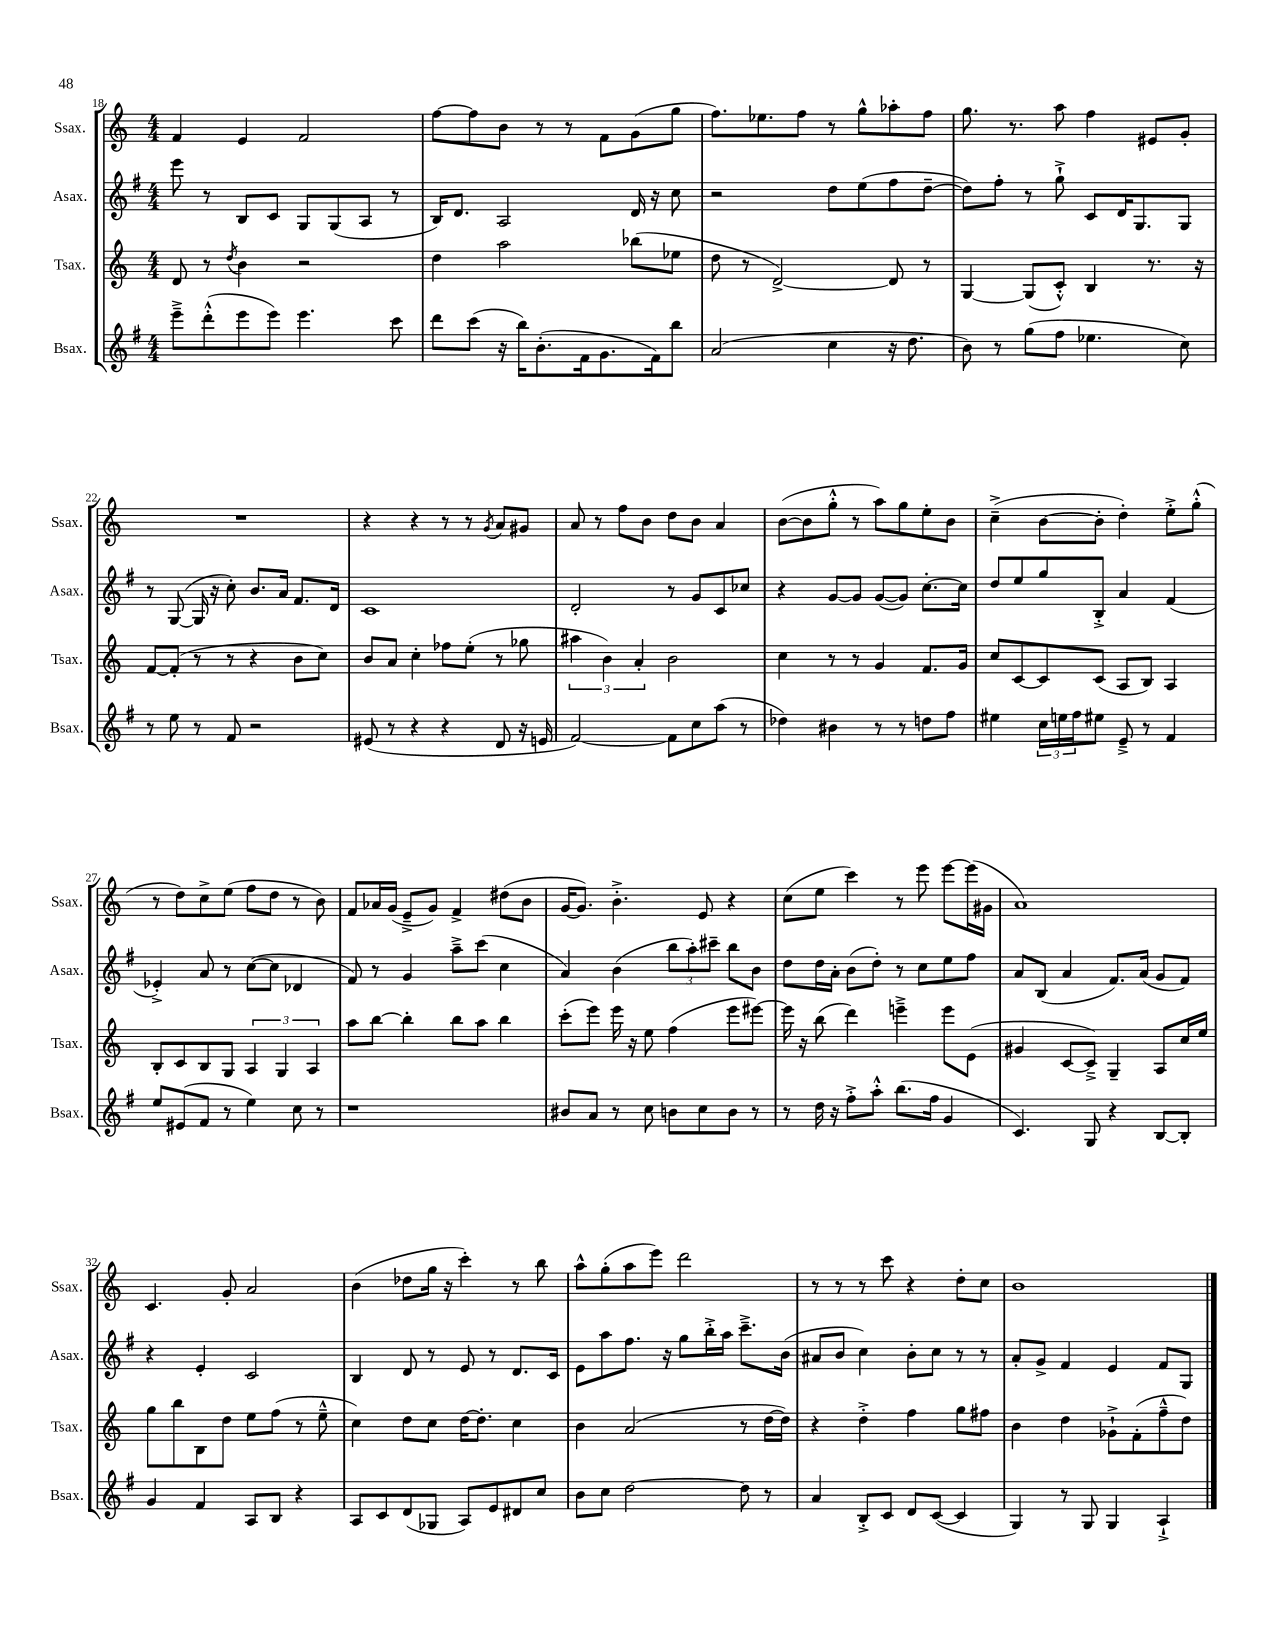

**kern	**kern	**kern	**kern
*staff4	*staff3	*staff2	*staff1
*clefG2	*clefG2	*clefG2	*clefG2
*k[f#]	*k[]	*k[f#]	*k[]
*M4/4	*M4/4	*M4/4	*M4/4
8eee~^	8d	8eee	4f
(8ddd'^^	8r	8r	.
.	8qdd	.	.
8eee	4b	8B	4e
8eee)	.	8c	.
4.eee	2r	8G	2f
.	.	(8G	.
.	.	8A	.
8ccc	.	8r	.
=	=	=	=
8ddd	4dd	16B)	[8ff
.	.	8.d	.
(8ccc	.	.	8ff]
16r	2aa	2A	8b
16bb)	.	.	.
(8.b'	.	.	8r
.	.	.	8r
16f#	.	.	.
8.g	.	.	8f
.	(8bb-	16d	(8g
16f#)	.	16r	.
8bb	8ee-	8cc	8gg
=	=	=	=
(2a	8dd	2r	8.ff)
.	8r	.	.
.	.	.	8.ee-
.	[2d^)	.	.
.	.	.	8ff
4cc	.	8dd	8r
.	.	(8ee	8gg^^
16r	8d]	8ff#	8aa-'
8.dd	.	.	.
.	8r	[8dd~	8ff
=	=	=	=
8b)	[4G	8dd])	8.gg
8r	.	8ff#'	.
.	.	.	8.r
(8gg	(8G]	8r	.
8ff#	8c'^^)	8gg`^	8aa
4.ee-	4B	8c	4ff
.	.	16d	.
.	.	8.G	.
.	8.r	.	8e#
8cc)	.	8G	8g'
.	16r	.	.
=	=	=	=
8r	[8f	8r	1r
8ee	(8f']	([8G	.
8r	8r	16G]	.
.	.	16r	.
8f#	8r	8cc')	.
2r	4r	8.b	.
.	.	16a	.
.	8b	8.f#	.
.	8cc)	.	.
.	.	16d	.
=	=	=	=
(8e#	8b	1c	4r
8r	8a	.	.
4r	4cc'	.	4r
4r	8ff-	.	8r
.	(8ee'	.	8r
.	.	.	8qg
8d	8r	.	8a
16r	8gg-	.	8g#
16e	.	.	.
=	=	=	=
[2f#)	6aa#	2d'	8a
.	.	.	8r
.	6b)	.	.
.	.	.	8ff
.	6a'	.	.
.	.	.	8b
8f#]	2b	8r	8dd
8cc	.	8g	8b
(8aa	.	8c	4a
8r	.	8cc-	.
=	=	=	=
4dd-)	4cc	4r	([8b
.	.	.	8b]
4b#	8r	[8g	8gg'^^
.	8r	8g]	8r
8r	4g	([8g	8aa)
8r	.	8g])	8gg
8dd	8.f	[8.cc'	8ee'
8ff#	.	.	8b
.	16g	16cc]	.
=	=	=	=
4ee#	8cc	8dd	(4cc~^
.	[8c	8ee	.
24cc	8c]	8gg	[8b
24ee	.	.	.
24ff#	.	.	.
8ee#	(8c	8B'^	8b']
8e~^	8A	4a	4dd')
8r	8B)	.	.
4f#	4A	(4f#	8ee'^
.	.	.	(8gg'^^
=	=	=	=
8ee	8B'	4e-'^)	8r
(8e#	8c	.	8dd)
8f#	8B	8a	8cc^
8r	8G	8r	(8ee
4ee)	6A	([8cc	8ff
.	.	8cc]	8dd
.	6G	.	.
8cc	.	4d-	8r
.	6A	.	.
8r	.	.	8b)
=	=	=	=
1r	8aa	8f#)	8f
.	[8bb	8r	16a-
.	.	.	(16g
.	4bb']	4g	8e~^
.	.	.	8g)
.	8bb	8aa~^	4f^
.	8aa	(8ccc	.
.	4bb	4cc	(8dd#
.	.	.	8b
=	=	=	=
8b#	(8ccc'	4a)	[16g
.	.	.	8.g])
8a	8eee)	.	.
8r	16eee	(4b	4.b'^
.	16r	.	.
8cc	8ee	.	.
8b	(4ff	12bb	.
.	.	12aa')	.
8cc	.	.	8e
.	.	12ccc#~	.
8b	8eee	8bb	4r
8r	[8eee#)	8b	.
=	=	=	=
8r	16eee#]	8dd	(8cc
.	16r	.	.
16dd	(8bb	16dd	8ee
16r	.	16a'	.
8ff#'^	4ddd)	(8b	4ccc)
8aa'^^	.	8dd')	.
(8.bb	4eee~^	8r	8r
.	.	8cc	8eee
16ff#	.	.	.
4g	8eee	8ee	[8eee
.	(8e	8ff#	(16eee]
.	.	.	16g#
=	=	=	=
4.c)	4g#	8a	1a)
.	.	(8B	.
.	[8c	4a	.
8G	8c~^])	.	.
4r	4G~	8.f#)	.
.	.	(16a	.
[8B	8A	8g	.
8B']	16cc	8f#)	.
.	16ee	.	.
=	=	=	=
4g	8gg	4r	4.c
.	8bb	.	.
4f#	8B	4e'	.
.	8dd	.	8g'
8A	8ee	2c	2a
8B	(8ff	.	.
4r	8r	.	.
.	8ee~^^	.	.
=	=	=	=
8A	4cc)	4B	(4b
8c	.	.	.
(8d	8dd	8d	8dd-
8G-	8cc	8r	16gg
.	.	.	16r
8A)	[16dd	8e	4ccc')
.	8.dd']	.	.
8e	.	8r	.
8d#	4cc	8.d	8r
8cc	.	.	8bb
.	.	16c	.
=	=	=	=
8b	4b	8e	8aa^^
8cc	.	8aa	(8gg'
[2dd	(2a	8.ff#	8aa
.	.	.	8eee)
.	.	16r	.
.	.	8gg	2ddd
.	.	16bb'^	.
.	.	16aa	.
8dd]	8r	8.ccc~^	.
8r	[16dd	.	.
.	16dd])	(16b	.
=	=	=	=
4a	4r	8a#	8r
.	.	8b	8r
8B'^	4dd'^	4cc)	8r
8c	.	.	8ccc
8d	4ff	8b'	4r
([8c	.	8cc	.
4c]	8gg	8r	8dd'
.	8ff#	8r	8cc
=	=	=	=
4G)	4b	8a'	1b
.	.	8g^	.
8r	4dd	4f#	.
8G	.	.	.
4G	8g-`^	4e	.
.	(8f'	.	.
4A`^	8ff~^^	8f#	.
.	8dd)	8G	.
==	==	==	==
*-	*-	*-	*-
